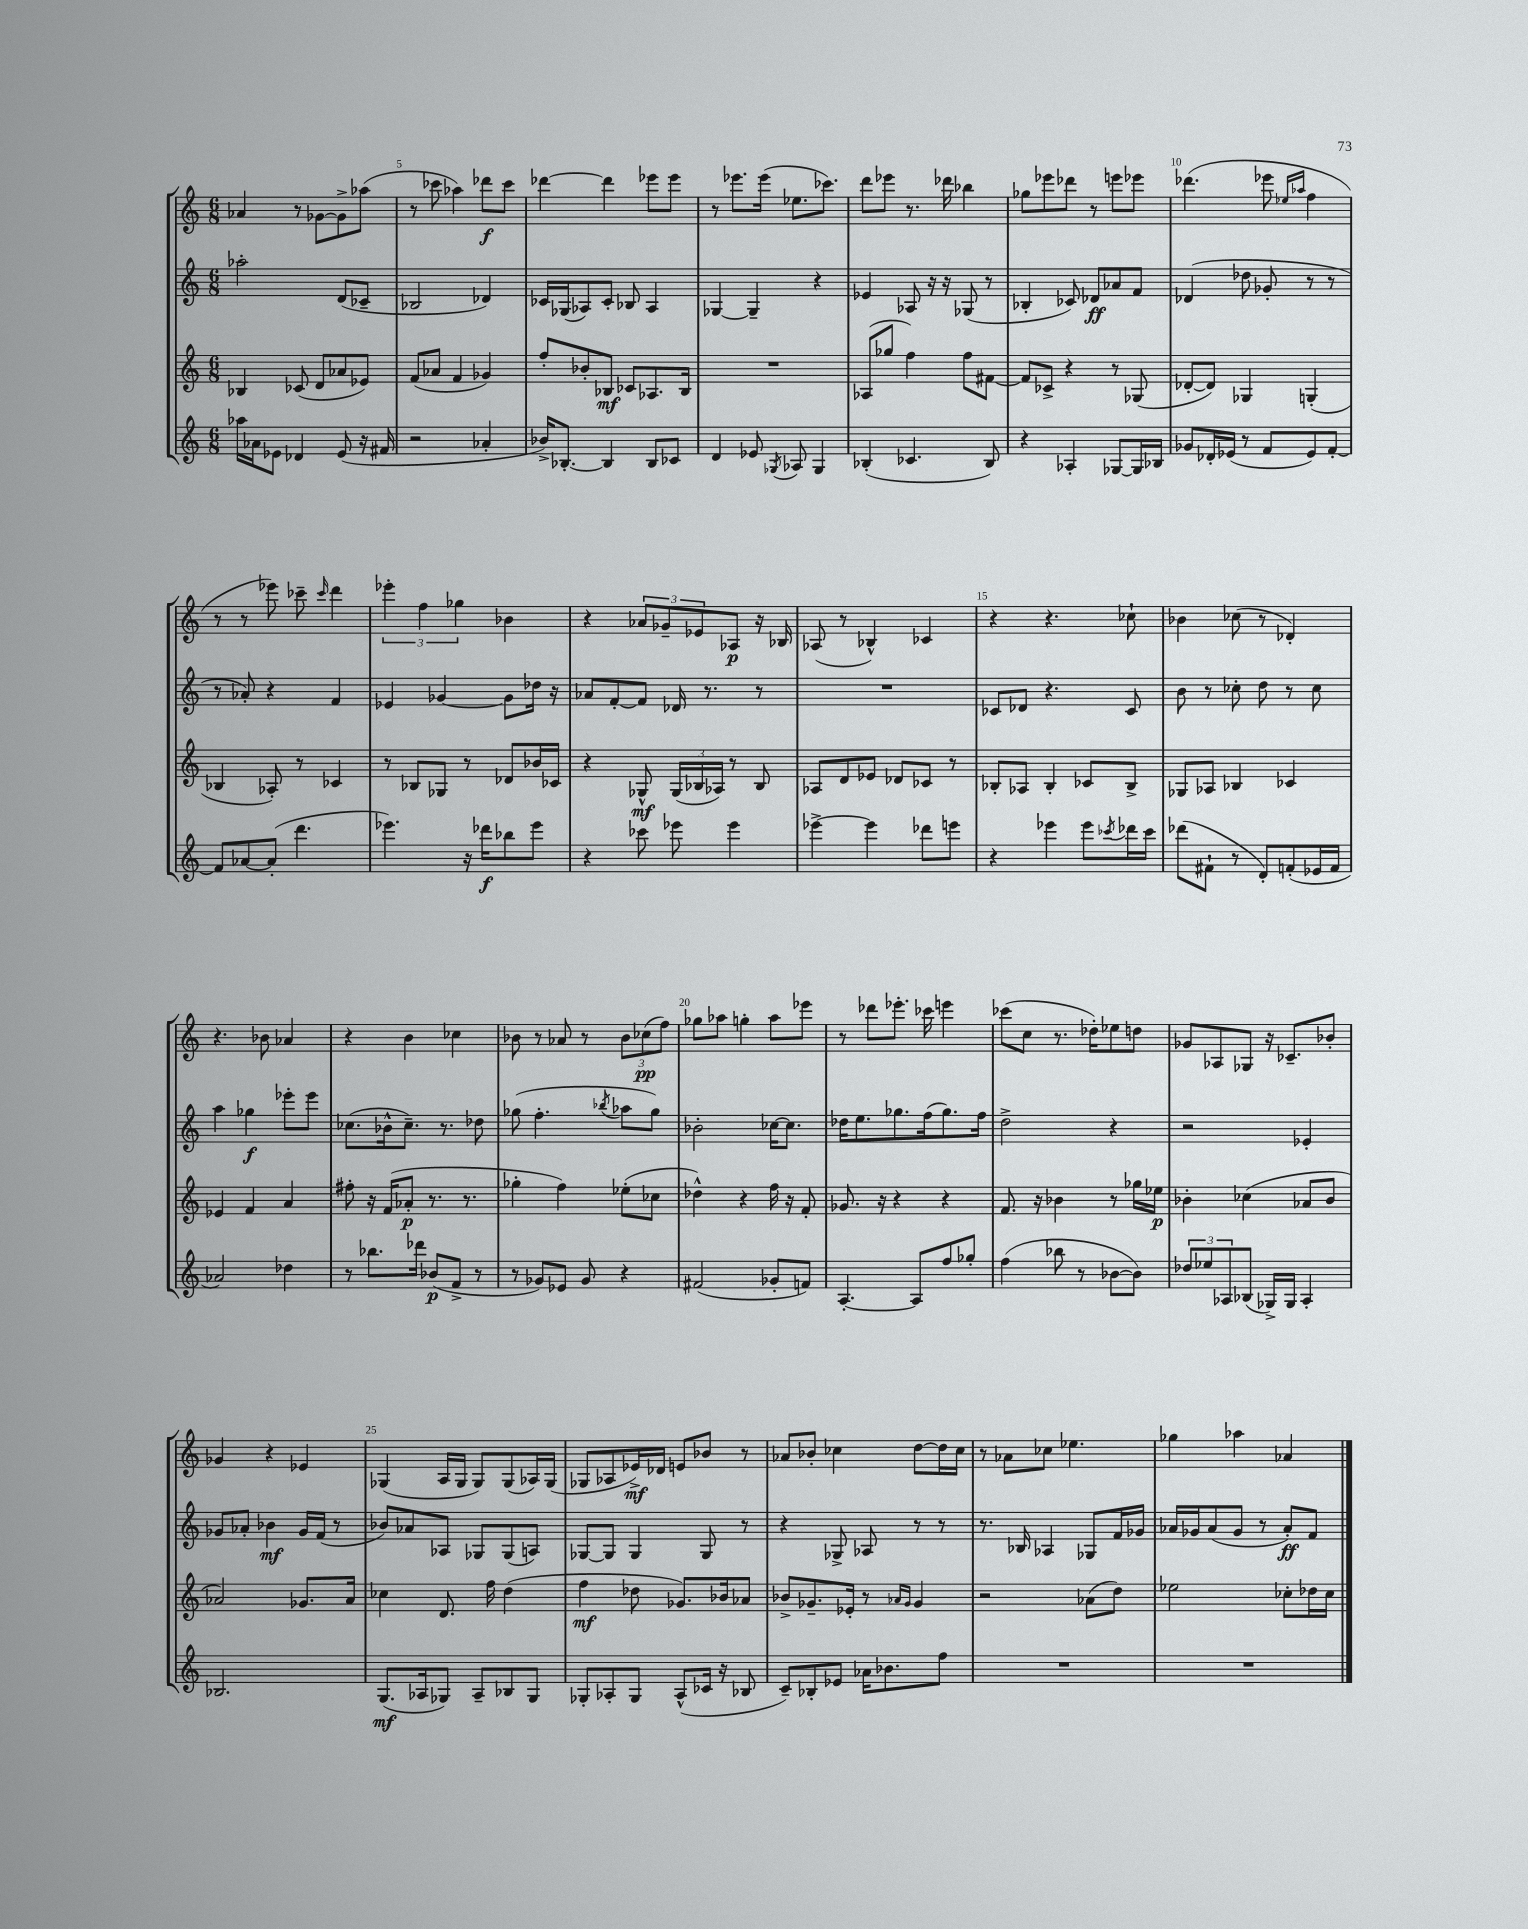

**kern	**dynam	**kern	**dynam	**kern	**dynam	**kern	**dynam
*part4	*part4	*part3	*part3	*part2	*part2	*part1	*part1
*staff4	*staff4	*staff3	*staff3	*staff2	*staff2	*staff1	*staff1
*clefG2	*	*clefG2	*	*clefG2	*	*clefG2	*
*k[]	*	*k[]	*	*k[]	*	*k[]	*
*M6/8	*	*M6/8	*	*M6/8	*	*M6/8	*
=4	=4	=4	=4	=4	=4	=4	=4
16aa-X\LL	.	4B-X/	.	2aa-X'\	.	4a-X/	.
16a-X\J	.	.	.	.	.	.	.
8e-X\J	.	.	.	.	.	.	.
4d-X/	.	(8c-X/	.	.	.	8r	.
.	.	8d/L	.	.	.	[8g-X\L	.
(8e-/	.	8a-X/	.	(8d/L	.	8g-^\]	.
16r	.	8e-X/J)	.	8c-X~/J	.	(8aa-X\J	.
16f#X/	.	.	.	.	.	.	.
=5	=5	=5	=5	=5	=5	=5	=5
2r	.	(8f/L	.	2B-X/	.	8r	.
.	.	8a-X/J	.	.	.	8ccc-X\	.
.	.	4f/	.	.	.	4aa-X\)	.
4a-X'/	.	4g-X/)	.	4d-X/)	.	8ddd-X\L	f
.	.	.	.	.	.	8ccc-\J	.
=6	=6	=6	=6	=6	=6	=6	=6
16b-X^/KL)	.	8ff'/L	.	16c-X/LL	.	[4ddd-X\	.
[8.B-X'/J	.	.	.	(16G-X/J	.	.	.
.	.	8b-X'/	.	8A-X/)	.	.	.
4B-/]	.	8B-X/J	mf	8c-'/J	.	4ddd-\]	.
.	.	8c-X/L	.	8B-X/	.	.	.
8B-/L	.	8.A-X/	.	4A-/	.	8eee-X\L	.
8c-X/J	.	.	.	.	.	8eee-\J	.
.	.	16B-/Jk	.	.	.	.	.
=7	=7	=7	=7	=7	=7	=7	=7
4d/	.	2.r	.	[4G-X/	.	8r	.
.	.	.	.	.	.	8.eee-X\L	.
8e-X/	.	.	.	4G-~/]	.	.	.
.	.	.	.	.	.	(16eee-\Jk	.
8qG-X/	.	.	.	.	.	.	.
8A-X/	.	.	.	.	.	8.ee-X\L	.
4G-/	.	.	.	4r	.	.	.
.	.	.	.	.	.	8.ccc-X\J)	.
=8	=8	=8	=8	=8	=8	=8	=8
(4B-X'/	.	(8A-X/L	.	4e-X/	.	8ddd\L	.
.	.	8gg-X/J	.	.	.	8eee-X\J	.
4.c-X/	.	4ff\)	.	8A-X/	.	8.r	.
.	.	.	.	16r	.	.	.
.	.	.	.	16r	.	16ddd-X\	.
.	.	8ff\L	.	(8G-X/	.	4bb-X\	.
8B-/)	.	[8f#X\J	.	8r	.	.	.
=9	=9	=9	=9	=9	=9	=9	=9
4r	.	8f#/L]	.	4B-X'/	.	8gg-X\L	.
.	.	8c-X^/J	.	.	.	8eee-X\	.
4A-X'/	.	4r	.	8c-X/)	.	8ddd-X\J	.
.	.	.	.	8d-X/L	ff	8r	.
[8G-X/L	.	8r	.	8a-X/	.	8eeen\L	.
16G-/L]	.	(8G-X/	.	8f/J	.	8eee-X\J	.
16B-X/JJ	.	.	.	.	.	.	.
=10	=10	=10	=10	=10	=10	=10	=10
8g-X/L	.	[8d-X'/L	.	(4d-X/	.	(4.ddd-X\	.
16d-X'/L	.	8d-/J])	.	.	.	.	.
(16e-X/JJ	.	.	.	.	.	.	.
8r	.	4G-X/	.	8dd-X\	.	.	.
8f/L	.	.	.	8g-X'/	.	8eee-X\	.
.	.	.	.	.	.	16qqee-X/LL	.
.	.	.	.	.	.	16qqaa-X/JJ	.
8e-/)	.	(4Gn'/	.	8r	.	4ff\	.
[8f'/J	.	.	.	8r	.	.	.
!!LO:LB:g=z
=11	=11	=11	=11	=11	=11	=11	=11
8f/L]	.	4B-X/	.	8r	.	8r	.
[8a-X/	.	.	.	8a-X'/)	.	8r	.
(8a-'/J]	.	8A-X'/)	.	4r	.	8eee-X\)	.
4.ddd\	.	8r	.	.	.	8ccc-X~\	.
.	.	.	.	.	.	16qqccc-/	.
.	.	4c-X/	.	4f/	.	4ddd\	.
=12	=12	=12	=12	=12	=12	=12	=12
4.eee-X\)	.	8r	.	4e-X/	.	6eee-X'\	.
.	.	8B-X/L	.	.	.	.	.
.	.	.	.	.	.	6ff\	.
.	.	8G-X/J	.	[4g-X/	.	.	.
.	.	.	.	.	.	6gg-X\	.
16r	.	8r	.	.	.	.	.
16ddd-X\KL	f	.	.	.	.	.	.
8bb-X\	.	8d-X/L	.	8g-\L]	.	4b-X\	.
8eee-\J	.	16b-X/L	.	16dd-X\Jk	.	.	.
.	.	16c-X/JJ	.	16r	.	.	.
=13	=13	=13	=13	=13	=13	=13	=13
4r	.	4r	.	8a-X/L	.	4r	.
.	.	.	.	[8f'/	.	.	.
8ccc-X\	.	8G-X^^/	mf	8f/J]	.	12a-X/L	.
.	.	.	.	.	.	12g-X~/	.
8eee-X\	.	(24G-/LL	.	16d-X/	.	.	.
.	.	24B-X/	.	.	.	12e-X/	.
.	.	.	.	8.r	.	.	.
.	.	24A-X/JJ)	.	.	.	.	.
4eee-\	.	8r	.	.	.	8A-X/J	p
.	.	8B-/	.	8r	.	16r	.
.	.	.	.	.	.	16B-X/	.
=14	=14	=14	=14	=14	=14	=14	=14
[4eee-X^\	.	8A-X/L	.	2.r	.	(8A-X/	.
.	.	8d/	.	.	.	8r	.
4eee-\]	.	8e-X/J	.	.	.	4B-X^^/)	.
.	.	8d-X/L	.	.	.	.	.
8ddd-X\L	.	8c-X/J	.	.	.	4c-X/	.
8eeen\J	.	8r	.	.	.	.	.
=15	=15	=15	=15	=15	=15	=15	=15
4r	.	8B-X'/L	.	8c-X/L	.	4r	.
.	.	8A-X/J	.	8d-X/J	.	.	.
4eee-X\	.	4B-'/	.	4.r	.	4.r	.
8eee-\L	.	8c-X/L	.	.	.	.	.
8qccc-X/	.	.	.	.	.	.	.
16ddd-X\L	.	8B-^/J	.	8c-/	.	8cc-X`\	.
16ccc-\JJ	.	.	.	.	.	.	.
=16	=16	=16	=16	=16	=16	=16	=16
(8ddd-X\L	.	8G-X/L	.	8b\	.	4b-X\	.
8f#X`\J	.	8A-X/J	.	8r	.	.	.
8r	.	4B-X/	.	8cc-X'\	.	(8cc-X\	.
8d'/L)	.	.	.	8dd\	.	8r	.
(8fn'/	.	4c-X/	.	8r	.	4d-X'/)	.
16e-X/L	.	.	.	8cc-\	.	.	.
16f/JJ	.	.	.	.	.	.	.
!!LO:LB:g=z
=17	=17	=17	=17	=17	=17	=17	=17
2a-X/)	.	4e-X/	.	4aa\	.	4.r	.
.	.	4f/	.	4gg-X\	f	.	.
.	.	.	.	.	.	8b-X\	.
4dd-X\	.	4a/	.	8eee-X'\L	.	4a-X/	.
.	.	.	.	8eee-\J	.	.	.
=18	=18	=18	=18	=18	=18	=18	=18
8r	.	8ff#X'\	.	(8.cc-X\L	.	4r	.
8.bb-X\L	.	16r	.	.	.	.	.
.	.	(16f/KL	.	16b-X^^\k	.	.	.
.	.	8a-X'/J	p	8.cc-~\J)	.	4b\	.
16ddd-X\Jk	.	.	.	.	.	.	.
(8b-X/L	p	8.r	.	.	.	.	.
.	.	.	.	8.r	.	.	.
8f^/J	.	.	.	.	.	4cc-X\	.
.	.	8.r	.	.	.	.	.
8r	.	.	.	8dd-X\	.	.	.
=19	=19	=19	=19	=19	=19	=19	=19
8r	.	4gg-X'\	.	(8gg-X\	.	8b-X\	.
8g-X/L)	.	.	.	4.ff'\	.	8r	.
8e-X/J	.	4ff\)	.	.	.	8a-X/	.
8g-/	.	.	.	.	.	8r	.
.	.	.	.	8qbb-X/	.	.	.
4r	.	(8ee-X'\L	.	8aa-X\L	.	12b-\L	.
.	.	.	.	.	.	(12cc-X\	pp
.	.	8cc-X\J	.	8gg-\J)	.	.	.
.	.	.	.	.	.	12ff\J)	.
=20	=20	=20	=20	=20	=20	=20	=20
(2f#X/	.	4dd-X^^\)	.	2b-X'\	.	8gg-X\L	.
.	.	.	.	.	.	8aa-X\J	.
.	.	4r	.	.	.	4ggn'\	.
8g-X'/L	.	16ff\	.	[16cc-X\KL	.	8aa-\L	.
.	.	16r	.	8.cc-\J]	.	.	.
8fn/J)	.	8f'/	.	.	.	8eee-X\J	.
=21	=21	=21	=21	=21	=21	=21	=21
[4.A'/	.	8.g-X/	.	16dd-X\KL	.	8r	.
.	.	.	.	8.ee\	.	.	.
.	.	.	.	.	.	8ddd-X\L	.
.	.	16r	.	.	.	.	.
.	.	4r	.	8.gg-X\	.	8.eee-X'\J	.
8A/L]	.	.	.	.	.	.	.
.	.	.	.	(16ff\k	.	16ccc-X\	.
8ff/	.	4r	.	8.gg-\)	.	4eeen\	.
8gg-X'/J	.	.	.	.	.	.	.
.	.	.	.	16ff\Jk	.	.	.
=22	=22	=22	=22	=22	=22	=22	=22
(4ff\	.	8.f/	.	2dd^\	.	(8ccc-X\L	.
.	.	.	.	.	.	8cc\J	.
.	.	16r	.	.	.	.	.
8bb-X\	.	4b-X\	.	.	.	8.r	.
8r	.	.	.	.	.	.	.
.	.	.	.	.	.	16dd-X'\KL)	.
[8b-X\L	.	8r	.	4r	.	8ee-X\	.
8b-\J])	.	16gg-X\LL	.	.	.	8ddn\J	.
.	.	16ee-X\JJ	p	.	.	.	.
=23	=23	=23	=23	=23	=23	=23	=23
12dd-X/L	.	4b-X'\	.	2r	.	8g-X/L	.
12ee-X/	.	.	.	.	.	.	.
.	.	.	.	.	.	8A-X/	.
12A-X/	.	.	.	.	.	.	.
(8B-X/J	.	(4cc-X\	.	.	.	8G-X/J	.
16G-X^/LL)	.	.	.	.	.	16r	.
16G-/JJ	.	.	.	.	.	8.c-X~/L	.
4A-'/	.	8a-X/L	.	4e-X'/	.	.	.
.	.	8b-/J	.	.	.	8b-X'/J	.
!!LO:LB:g=z
=24	=24	=24	=24	=24	=24	=24	=24
2.B-X/	.	2a-X/)	.	8g-X/L	.	4g-X/	.
.	.	.	.	8a-X'/J	.	.	.
.	.	.	.	4b-X\	mf	4r	.
.	.	8.g-X/L	.	16g-/LL	.	4e-X/	.
.	.	.	.	(16f/JJ	.	.	.
.	.	.	.	8r	.	.	.
.	.	16a-/Jk	.	.	.	.	.
=25	=25	=25	=25	=25	=25	=25	=25
(8.G/L	mf	4cc-X\	.	8b-X/L)	.	(4G-X/	.
.	.	.	.	8a-X/	.	.	.
16A-X/k	.	.	.	.	.	.	.
8G-X/J)	.	8.d/	.	8A-X/J	.	16A/LL	.
.	.	.	.	.	.	16G-/JJ	.
8A-~/L	.	.	.	8G-X/L	.	8G-/L)	.
.	.	16ff\	.	.	.	.	.
8B-X/	.	(4dd\	.	(8G-/	.	(8G-/	.
8G-/J	.	.	.	8An/J)	.	16A-X/L)	.
.	.	.	.	.	.	(16G-/JJ	.
=26	=26	=26	=26	=26	=26	=26	=26
8G-X'/L	.	4ff\	mf	[8G-X/L	.	8G-X/L	.
8A-X'/	.	.	.	8G-/J]	.	8A-X/	.
8G-/J	.	8dd-X\	.	4G-/	.	16e-X^/L)	mf
.	.	.	.	.	.	16d-X/JJ	.
(8A-^^/L	.	8.g-X/L)	.	.	.	8en/L	.
16c-X/Jk	.	.	.	8G-/	.	8b-X/J	.
16r	.	16b-X/k	.	.	.	.	.
8B-X/	.	8a-X/J	.	8r	.	8r	.
=27	=27	=27	=27	=27	=27	=27	=27
8c~/L)	.	8b-X^/L	.	4r	.	8a-X/L	.
8B-X'/	.	8.g-X~/	.	.	.	8b-X'/J	.
8e-X/J	.	.	.	8G-X^/	.	4cc-X\	.
.	.	16e-X'/Jk	.	.	.	.	.
16a-X\KL	.	8r	.	8A-X/	.	.	.
8.b-X\	.	.	.	.	.	.	.
.	.	16qqa-X/LL	.	.	.	.	.
.	.	16qqg-/JJ	.	.	.	.	.
.	.	4g-/	.	8r	.	[8dd\L	.
8ff\J	.	.	.	8r	.	16dd\L]	.
.	.	.	.	.	.	16cc-\JJ	.
=28	=28	=28	=28	=28	=28	=28	=28
2.r	.	2r	.	8.r	.	8r	.
.	.	.	.	.	.	8a-X\L	.
.	.	.	.	16B-X/	.	.	.
.	.	.	.	4A-X/	.	8cc-X\J	.
.	.	.	.	.	.	4.ee-X\	.
.	.	(8a-X\L	.	8G-X/L	.	.	.
.	.	8dd\J)	.	16f/L	.	.	.
.	.	.	.	16g-X/JJ	.	.	.
=29	=29	=29	=29	=29	=29	=29	=29
2.r	.	2ee-X\	.	16a-X/LL	.	4gg-X\	.
.	.	.	.	16g-X/J	.	.	.
.	.	.	.	(8a-/	.	.	.
.	.	.	.	8g-/J	.	4aa-X\	.
.	.	.	.	8r	.	.	.
.	.	8cc-X'\L	.	8a-'/L)	ff	4a-X/	.
.	.	16dd-X\L	.	8f/J	.	.	.
.	.	16cc-\JJ	.	.	.	.	.
==	==	==	==	==	==	==	==
*-	*-	*-	*-	*-	*-	*-	*-
